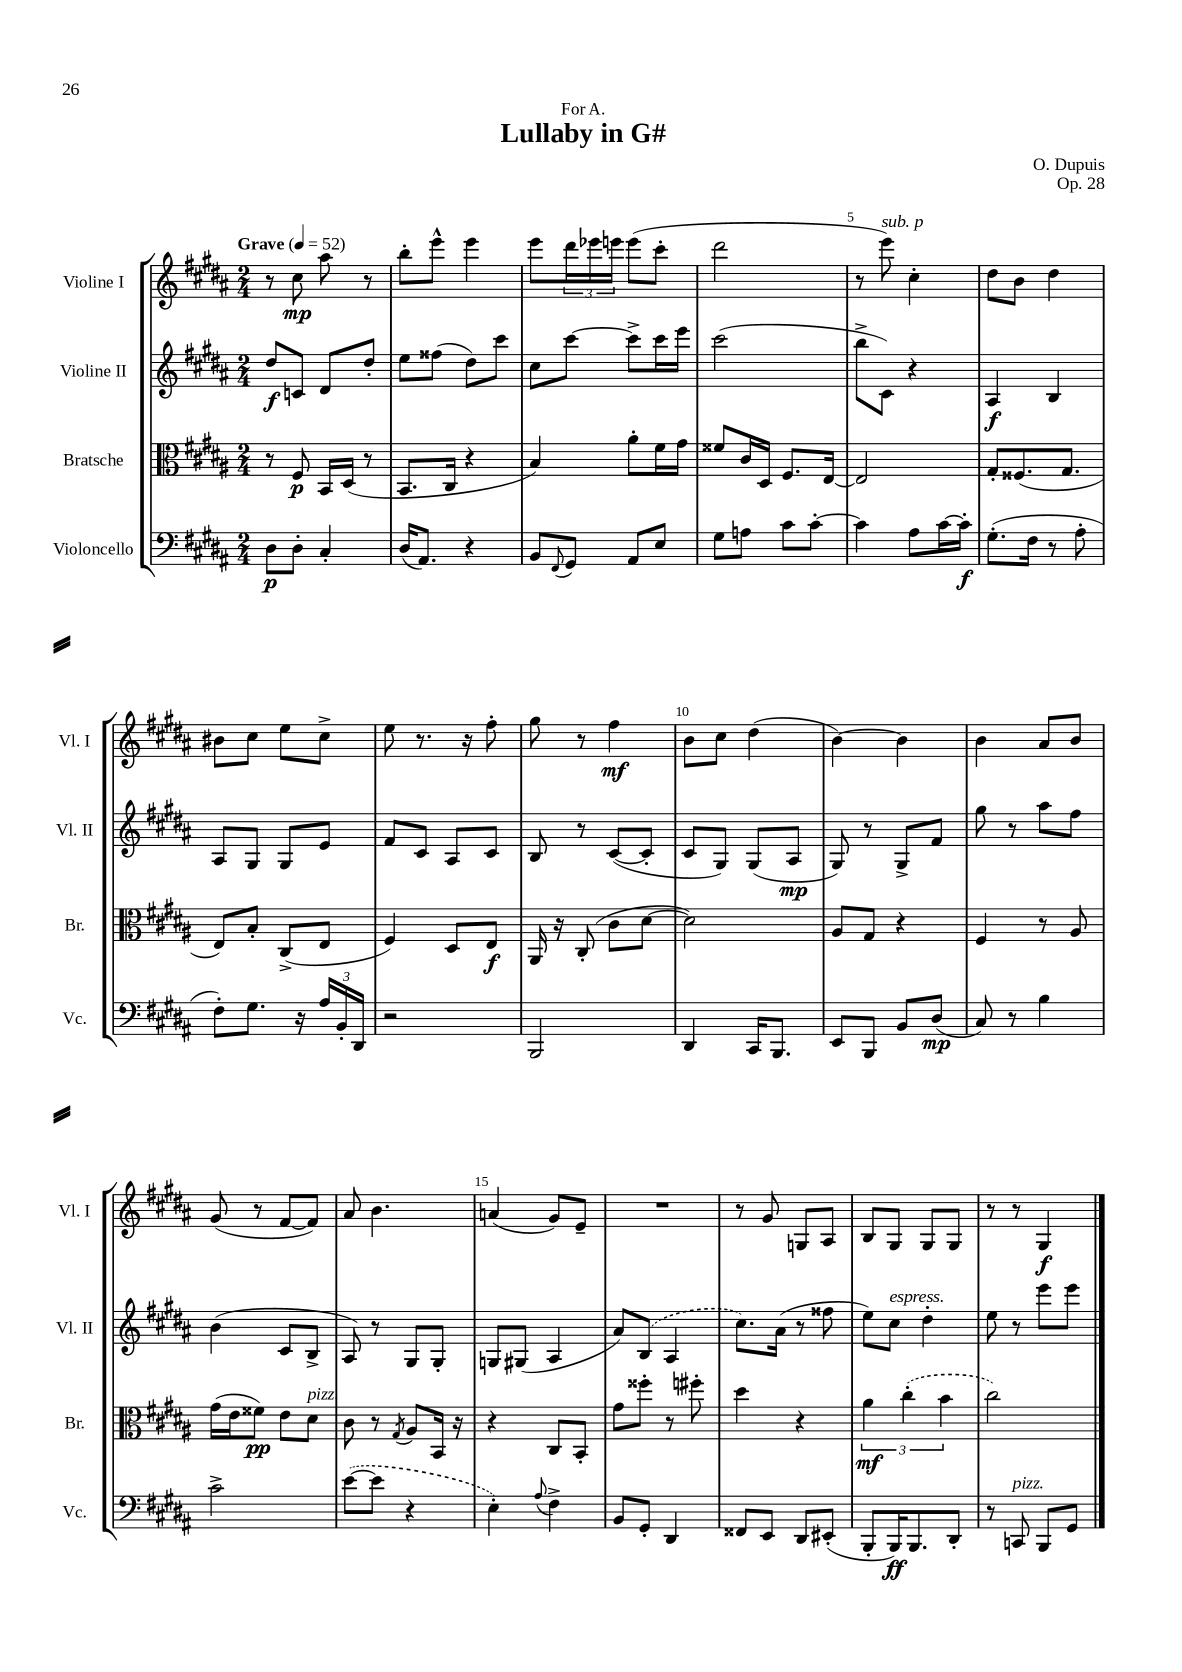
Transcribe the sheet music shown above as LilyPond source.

\header { title = "Lullaby in G#" composer = "O. Dupuis" dedication = "For A." opus = "Op. 28" }
<<
\new StaffGroup <<
\new Staff = "s0" \with { instrumentName = "Violine I" shortInstrumentName = "Vl. I" } {
    \clef treble \key b \major \numericTimeSignature \time 2/4 \tempo "Grave" 4 = 52
    r8 cis''8\mp ais''8 r8 |
    b''8-. e'''8-^ e'''4 |
    e'''8 \tuplet 3/2 { dis'''16 ees'''16 e'''16 } e'''8( cis'''8-. |
    dis'''2 |
    r8 e'''8^\markup { \italic "sub. p" }) cis''4-. |
    dis''8 b'8 dis''4 |
    bis'8 cis''8 e''8 cis''8-> |
    e''8 r8. r16 fis''8-. |
    gis''8 r8 fis''4\mf |
    b'8 cis''8 dis''4( |
    b'4~) b'4 |
    b'4 ais'8 b'8 |
    gis'8( r8 fis'8~ fis'8) |
    ais'8 b'4. |
    a'4( gis'8) e'8-- |
    R2 |
    r8 gis'8 g8 ais8 |
    b8 gis8 gis8 gis8 |
    r8 r8 gis4\f \bar "|." |
}
\new Staff = "s1" \with { instrumentName = "Violine II" shortInstrumentName = "Vl. II" } {
    \clef treble \key b \major \numericTimeSignature \time 2/4
    dis''8\f c'8 dis'8 dis''8-. |
    e''8 fisis''8( dis''8) cis'''8 |
    cis''8 cis'''8~ cis'''8-> cis'''16 e'''16 |
    cis'''2( |
    b''8-> cis'8) r4 |
    ais4\f b4 |
    ais8 gis8 gis8 e'8 |
    fis'8 cis'8 ais8 cis'8 |
    b8 r8 cis'8~( cis'8-. |
    cis'8 gis8) gis8( ais8\mp |
    gis8) r8 gis8-> fis'8 |
    gis''8 r8 ais''8 fis''8 |
    b'4( cis'8 b8-> |
    ais8) r8 gis8 gis8-. |
    g8 gis8( ais4 |
    ais'8) \once \slurDashed b8( ais4 |
    cis''8.) ais'16( r8 fisis''8 |
    e''8) cis''8^\markup { \italic "espress." } dis''4-. |
    e''8 r8 e'''8 e'''8 \bar "|." |
}
\new Staff = "s2" \with { instrumentName = "Bratsche" shortInstrumentName = "Br." } {
    \clef alto \key b \major \numericTimeSignature \time 2/4
    r8 fis8\p b,16 dis16( r8 |
    b,8. cis16 r4 |
    b4) ais'8-. fis'16 gis'16 |
    fisis'8 cis'16 dis16 fis8. e16~ |
    e2 |
    gis8-. fisis8.( gis8. |
    e8) b8-. cis8->( e8 |
    fis4) dis8 e8\f |
    ais,16 r16 cis8-.( cis'8 dis'8~ |
    dis'2) |
    ais8 gis8 r4 |
    fis4 r8 ais8 |
    gis'16( e'16 fisis'8\pp) e'8 dis'8^\markup { \italic "pizz." } |
    cis'8 r8 \acciaccatura { gis8 } ais8 b,16 r16 |
    r4 cis8 b,8-. |
    gis'8 fisis''8-. r8 fis''8-. |
    dis''4 r4 |
    \tuplet 3/2 { ais'4\mf \once \slurDashed cis''4-.( b'4 } |
    cis''2) \bar "|." |
}
\new Staff = "s3" \with { instrumentName = "Violoncello" shortInstrumentName = "Vc." } {
    \clef bass \key b \major \numericTimeSignature \time 2/4
    dis8\p dis8-. cis4-. |
    dis16( ais,8.) r4 |
    b,8 \appoggiatura { fis,8 } gis,8 ais,8 e8 |
    gis8 a8 cis'8 cis'8~-. |
    cis'4 ais8 cis'16~ cis'16-.\f |
    gis8.-.( fis16 r8 ais8-. |
    fis8-.) gis8. r16 \tuplet 3/2 { ais16 b,16-. dis,16 } |
    r2 |
    b,,2 |
    dis,4 cis,16 b,,8. |
    e,8 b,,8 b,8 dis8\mp( |
    cis8) r8 b4 |
    cis'2-> |
    \once \slurDashed e'8~( e'8 r4 |
    e4-.) \appoggiatura { ais8 } fis4-> |
    b,8 gis,8-. dis,4 |
    fisis,8 e,8 dis,8 eis,8-.( |
    b,,8-. b,,16\ff) b,,8. dis,8-. |
    r8 c,8^\markup { \italic "pizz." } b,,8 gis,8 \bar "|." |
}
>>
>>
\layout { \context { \Score \override BarNumber.break-visibility = ##(#f #t #t) barNumberVisibility = #(every-nth-bar-number-visible 5) } }
